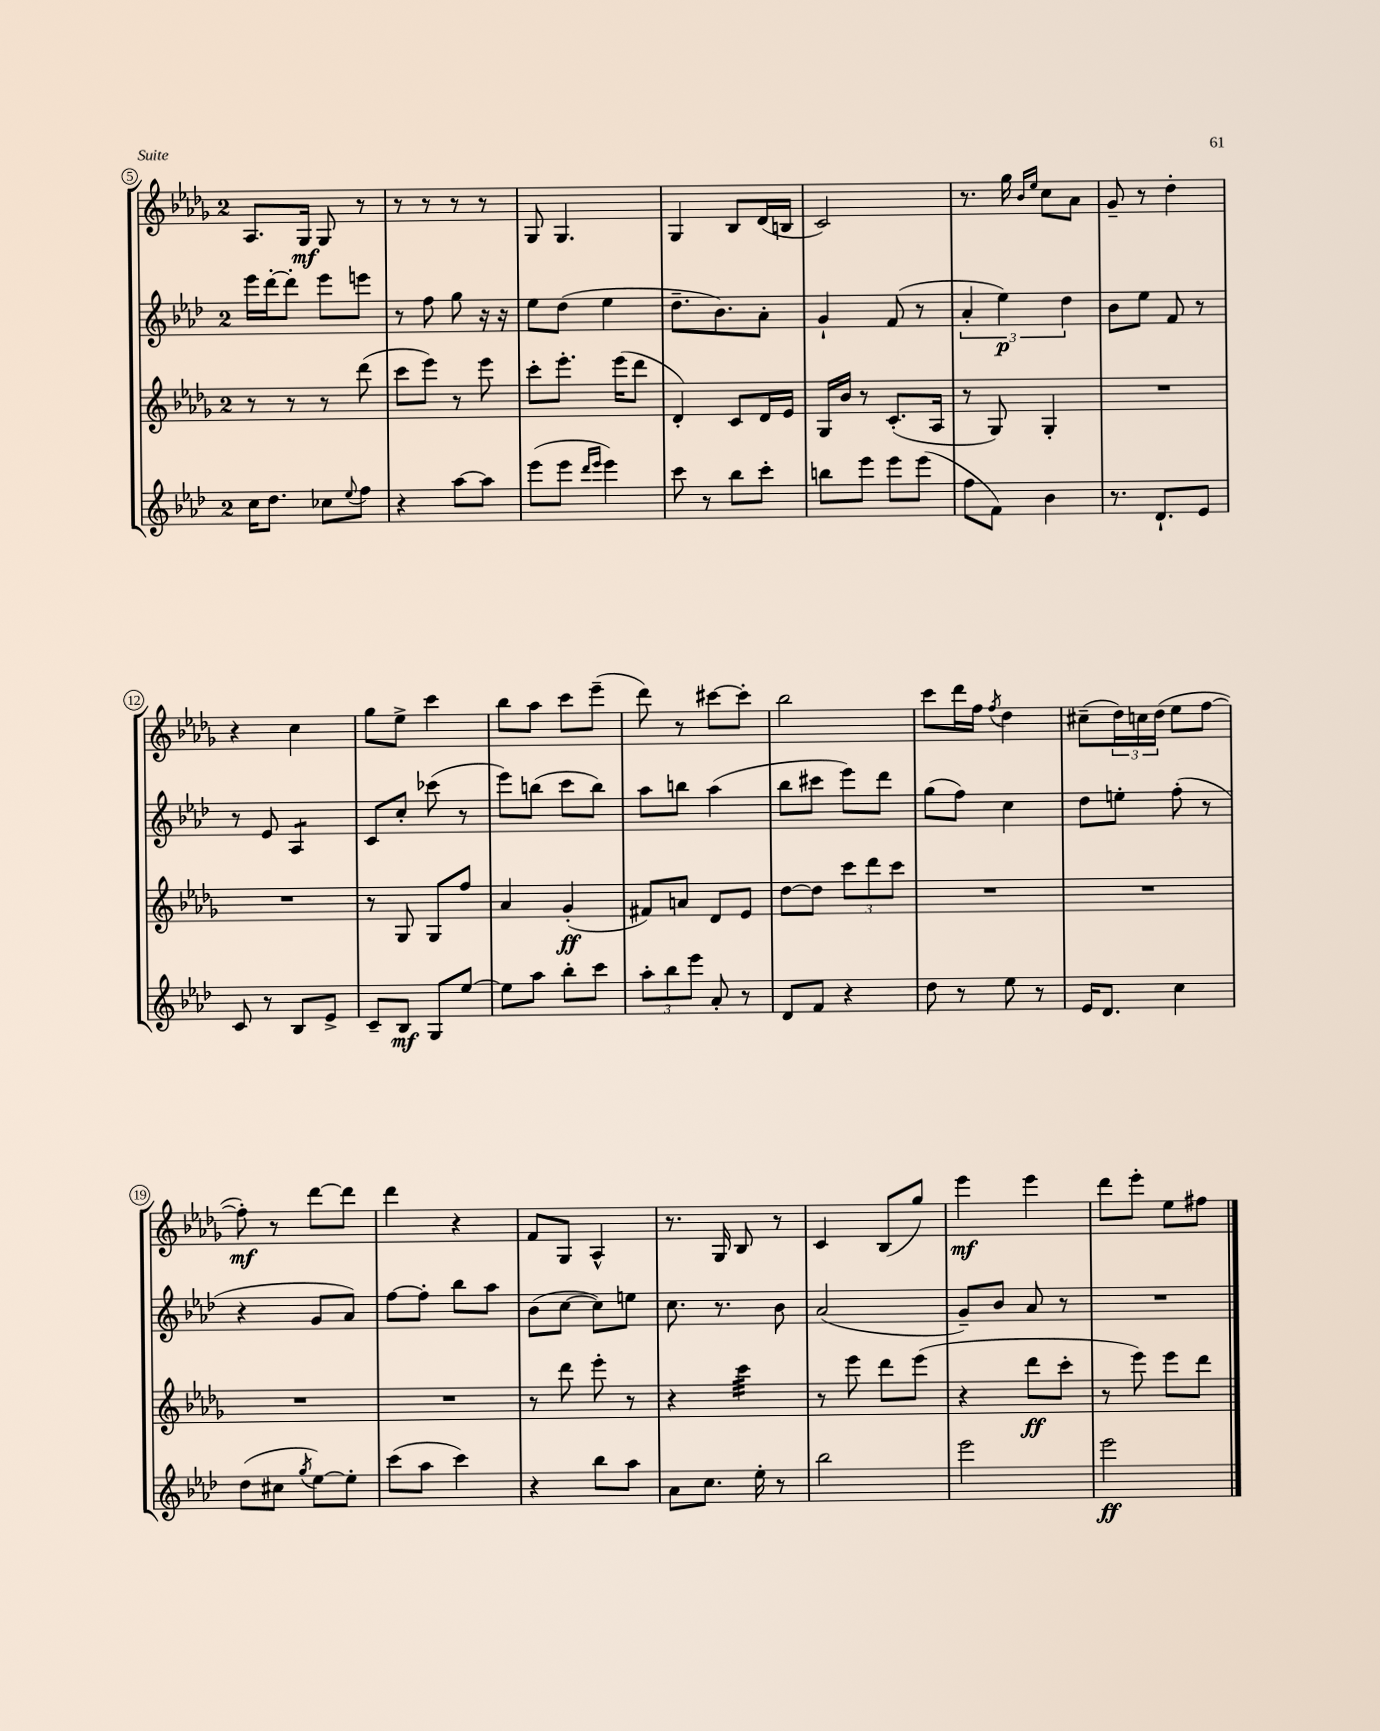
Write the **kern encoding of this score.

**kern	**dynam	**kern	**dynam	**kern	**dynam	**kern	**dynam
*part4	*part4	*part3	*part3	*part2	*part2	*part1	*part1
*staff4	*staff4	*staff3	*staff3	*staff2	*staff2	*staff1	*staff1
*clefG2	*	*clefG2	*	*clefG2	*	*clefG2	*
*k[b-e-a-d-]	*	*k[b-e-a-d-g-]	*	*k[b-e-a-d-]	*	*k[b-e-a-d-g-]	*
*M2/4	*	*M2/4	*	*M2/4	*	*M2/4	*
=5	=5	=5	=5	=5	=5	=5	=5
16cc\KL	.	8r	.	16eee-\LL	.	8.A-/L	.
8.dd-\J	.	.	.	[16ddd-'\J	.	.	.
.	.	8r	.	8ddd-'\J]	.	.	.
.	.	.	.	.	.	16G-/Jk	mf
8cc-X\L	.	8r	.	8eee-\L	.	8G-/	.
8qqee-/	.	.	.	.	.	.	.
8ff\J	.	(8ddd-\	.	8eeen\J	.	8r	.
=6	=6	=6	=6	=6	=6	=6	=6
4r	.	8ccc\L	.	8r	.	8r	.
.	.	8eee-\J)	.	8ff\	.	8r	.
[8aa-\L	.	8r	.	8gg\	.	8r	.
8aa-\J]	.	8eee-\	.	16r	.	8r	.
.	.	.	.	16r	.	.	.
=7	=7	=7	=7	=7	=7	=7	=7
(8eee-\L	.	8ccc'\L	.	8ee-\L	.	8G-/	.
8eee-\J	.	8.eee-'\J	.	(8dd-\J	.	4.G-/	.
16qqddd-/LL	.	.	.	.	.	.	.
16qqeee-/JJ	.	.	.	.	.	.	.
4eee-\)	.	.	.	4ee-\	.	.	.
.	.	(16eee-\KL	.	.	.	.	.
.	.	8ddd-\J	.	.	.	.	.
=8	=8	=8	=8	=8	=8	=8	=8
8ccc\	.	4d-'/)	.	8.dd-~\L	.	4G-/	.
8r	.	.	.	.	.	.	.
.	.	.	.	8.b-\)	.	.	.
8bb-\L	.	8c/L	.	.	.	8B-/L	.
8ccc'\J	.	16d-/L	.	8a-'\J	.	(16d-/L	.
.	.	16e-/JJ	.	.	.	16Bn/JJ	.
=9	=9	=9	=9	=9	=9	=9	=9
8bbn\L	.	16G-/LL	.	4g`/	.	2c/)	.
.	.	16b-/JJ	.	.	.	.	.
8eee-\J	.	8r	.	.	.	.	.
8eee-\L	.	(8.c'/L	.	(8f/	.	.	.
(8eee-\J	.	.	.	8r	.	.	.
.	.	16A-/Jk	.	.	.	.	.
=10	=10	=10	=10	=10	=10	=10	=10
8ff\L	.	8r	.	6a-'/	.	8.r	.
8f\J)	.	8G-/)	.	.	.	.	.
.	.	.	.	6ee-\)	p	.	.
.	.	.	.	.	.	16gg-\	.
.	.	.	.	.	.	16qqb-/LL	.
.	.	.	.	.	.	16qqee-/JJ	.
4b-\	.	4G-'/	.	.	.	8cc\L	.
.	.	.	.	6dd-\	.	.	.
.	.	.	.	.	.	8a-\J	.
=11	=11	=11	=11	=11	=11	=11	=11
8.r	.	2r	.	8b-\L	.	8g-~/	.
.	.	.	.	8ee-\J	.	8r	.
8.d-`/L	.	.	.	.	.	.	.
.	.	.	.	8f/	.	4dd-'\	.
8e-/J	.	.	.	8r	.	.	.
!!LO:LB:g=z
=12	=12	=12	=12	=12	=12	=12	=12
8c/	.	2r	.	8r	.	4r	.
8r	.	.	.	8e-/	.	.	.
*	*	*	*	*tremolo	*	*	*
8B-/L	.	.	.	8A-/L	.	4cc\	.
8e-^/J	.	.	.	8A-/J	.	.	.
*	*	*	*	*Xtremolo	*	*	*
=13	=13	=13	=13	=13	=13	=13	=13
8c~/L	.	8r	.	8c/L	.	8gg-\L	.
8B-/J	mf	8G-/	.	8cc'/J	.	8ee-^\J	.
8G/L	.	8G-/L	.	(8ccc-X\	.	4ccc\	.
[8ee-/J	.	8ff/J	.	8r	.	.	.
=14	=14	=14	=14	=14	=14	=14	=14
8ee-\L]	.	4a-/	.	8eee-\L)	.	8bb-\L	.
8aa-\J	.	.	.	(8bbn\J	.	8aa-\J	.
8bb-'\L	.	(4g-'/	ff	8ccc\L	.	8ccc\L	.
8ccc\J	.	.	.	8bb\J)	.	(8eee-~\J	.
=15	=15	=15	=15	=15	=15	=15	=15
12aa-'\L	.	8f#X/L)	.	8aa-\L	.	8ddd-\)	.
12bb-\	.	.	.	.	.	.	.
.	.	8an/J	.	8bbn\J	.	8r	.
12eee-\J	.	.	.	.	.	.	.
8a-'/	.	8d-/L	.	(4aa-\	.	[8ccc#X\L	.
8r	.	8e-/J	.	.	.	8ccc#'\J]	.
=16	=16	=16	=16	=16	=16	=16	=16
8d-/L	.	[8dd-\L	.	8bb-\L	.	2bb-\	.
8f/J	.	8dd-\J]	.	8ccc#X\J	.	.	.
4r	.	12ccc\L	.	8eee-\L)	.	.	.
.	.	12ddd-\	.	.	.	.	.
.	.	.	.	8ddd-\J	.	.	.
.	.	12ccc\J	.	.	.	.	.
=17	=17	=17	=17	=17	=17	=17	=17
8dd-\	.	2r	.	(8gg\L	.	8ccc\L	.
8r	.	.	.	8ff\J)	.	16ddd-\L	.
.	.	.	.	.	.	16ff\JJ	.
.	.	.	.	.	.	8qff/	.
8ee-\	.	.	.	4cc\	.	4dd-\	.
8r	.	.	.	.	.	.	.
=18	=18	=18	=18	=18	=18	=18	=18
16e-/KL	.	2r	.	8dd-\L	.	(8cc#X~\L	.
8.d-/J	.	.	.	.	.	.	.
.	.	.	.	8een'\J	.	24dd-\L)	.
.	.	.	.	.	.	24ccn\	.
.	.	.	.	.	.	(24dd-\JJ	.
4cc\	.	.	.	(8ff'\	.	8ee-\L	.
.	.	.	.	8r	.	[8ff\J	.
!!LO:LB:g=z
=19	=19	=19	=19	=19	=19	=19	=19
(8dd-\L	.	2r	.	4r	.	8ff'\])	mf
8cc#X\J	.	.	.	.	.	8r	.
8qgg/	.	.	.	.	.	.	.
[8ee-\L)	.	.	.	8g/L	.	[8ddd-\L	.
8ee-'\J]	.	.	.	8a-/J)	.	8ddd-\J]	.
=20	=20	=20	=20	=20	=20	=20	=20
(8ccc\L	.	2r	.	[8ff\L	.	4ddd-\	.
8aa-\J	.	.	.	8ff'\J]	.	.	.
4ccc\)	.	.	.	8bb-\L	.	4r	.
.	.	.	.	8aa-\J	.	.	.
=21	=21	=21	=21	=21	=21	=21	=21
4r	.	8r	.	(8b-\L	.	8f/L	.
.	.	8ddd-\	.	[8cc\J	.	8G-/J	.
8bb-\L	.	8eee-'\	.	8cc\L])	.	4A-^^/	.
8aa-\J	.	8r	.	8een\J	.	.	.
=22	=22	=22	=22	=22	=22	=22	=22
8a-\L	.	4r	.	8.cc\	.	8.r	.
8.cc\J	.	.	.	.	.	.	.
.	.	.	.	8.r	.	16G-/	.
*	*	*tremolo	*	*	*	*	*
.	.	32ccc\LLL	.	.	.	8B-/	.
.	.	32ccc\	.	.	.	.	.
16ee-'\	.	32ccc\	.	.	.	.	.
.	.	32ccc\	.	.	.	.	.
8r	.	32ccc\	.	8b-\	.	8r	.
.	.	32ccc\	.	.	.	.	.
.	.	32ccc\	.	.	.	.	.
.	.	32ccc\JJJ	.	.	.	.	.
*	*	*Xtremolo	*	*	*	*	*
=23	=23	=23	=23	=23	=23	=23	=23
2bb-\	.	8r	.	(2a-/	.	4c/	.
.	.	8eee-\	.	.	.	.	.
.	.	8ddd-\L	.	.	.	(8B-/L	.
.	.	(8eee-\J	.	.	.	8gg-/J)	.
=24	=24	=24	=24	=24	=24	=24	=24
2eee-\	.	4r	.	8g~/L)	.	4eee-\	mf
.	.	.	.	8b-/J	.	.	.
.	.	8ddd-\L	ff	8a-/	.	4eee-\	.
.	.	8ccc'\J	.	8r	.	.	.
=25	=25	=25	=25	=25	=25	=25	=25
2eee-\	ff	8r	.	2r	.	8ddd-\L	.
.	.	8eee-\)	.	.	.	8eee-'\J	.
.	.	8eee-\L	.	.	.	8ee-\L	.
.	.	8ddd-\J	.	.	.	8ff#X\J	.
==	==	==	==	==	==	==	==
*-	*-	*-	*-	*-	*-	*-	*-
